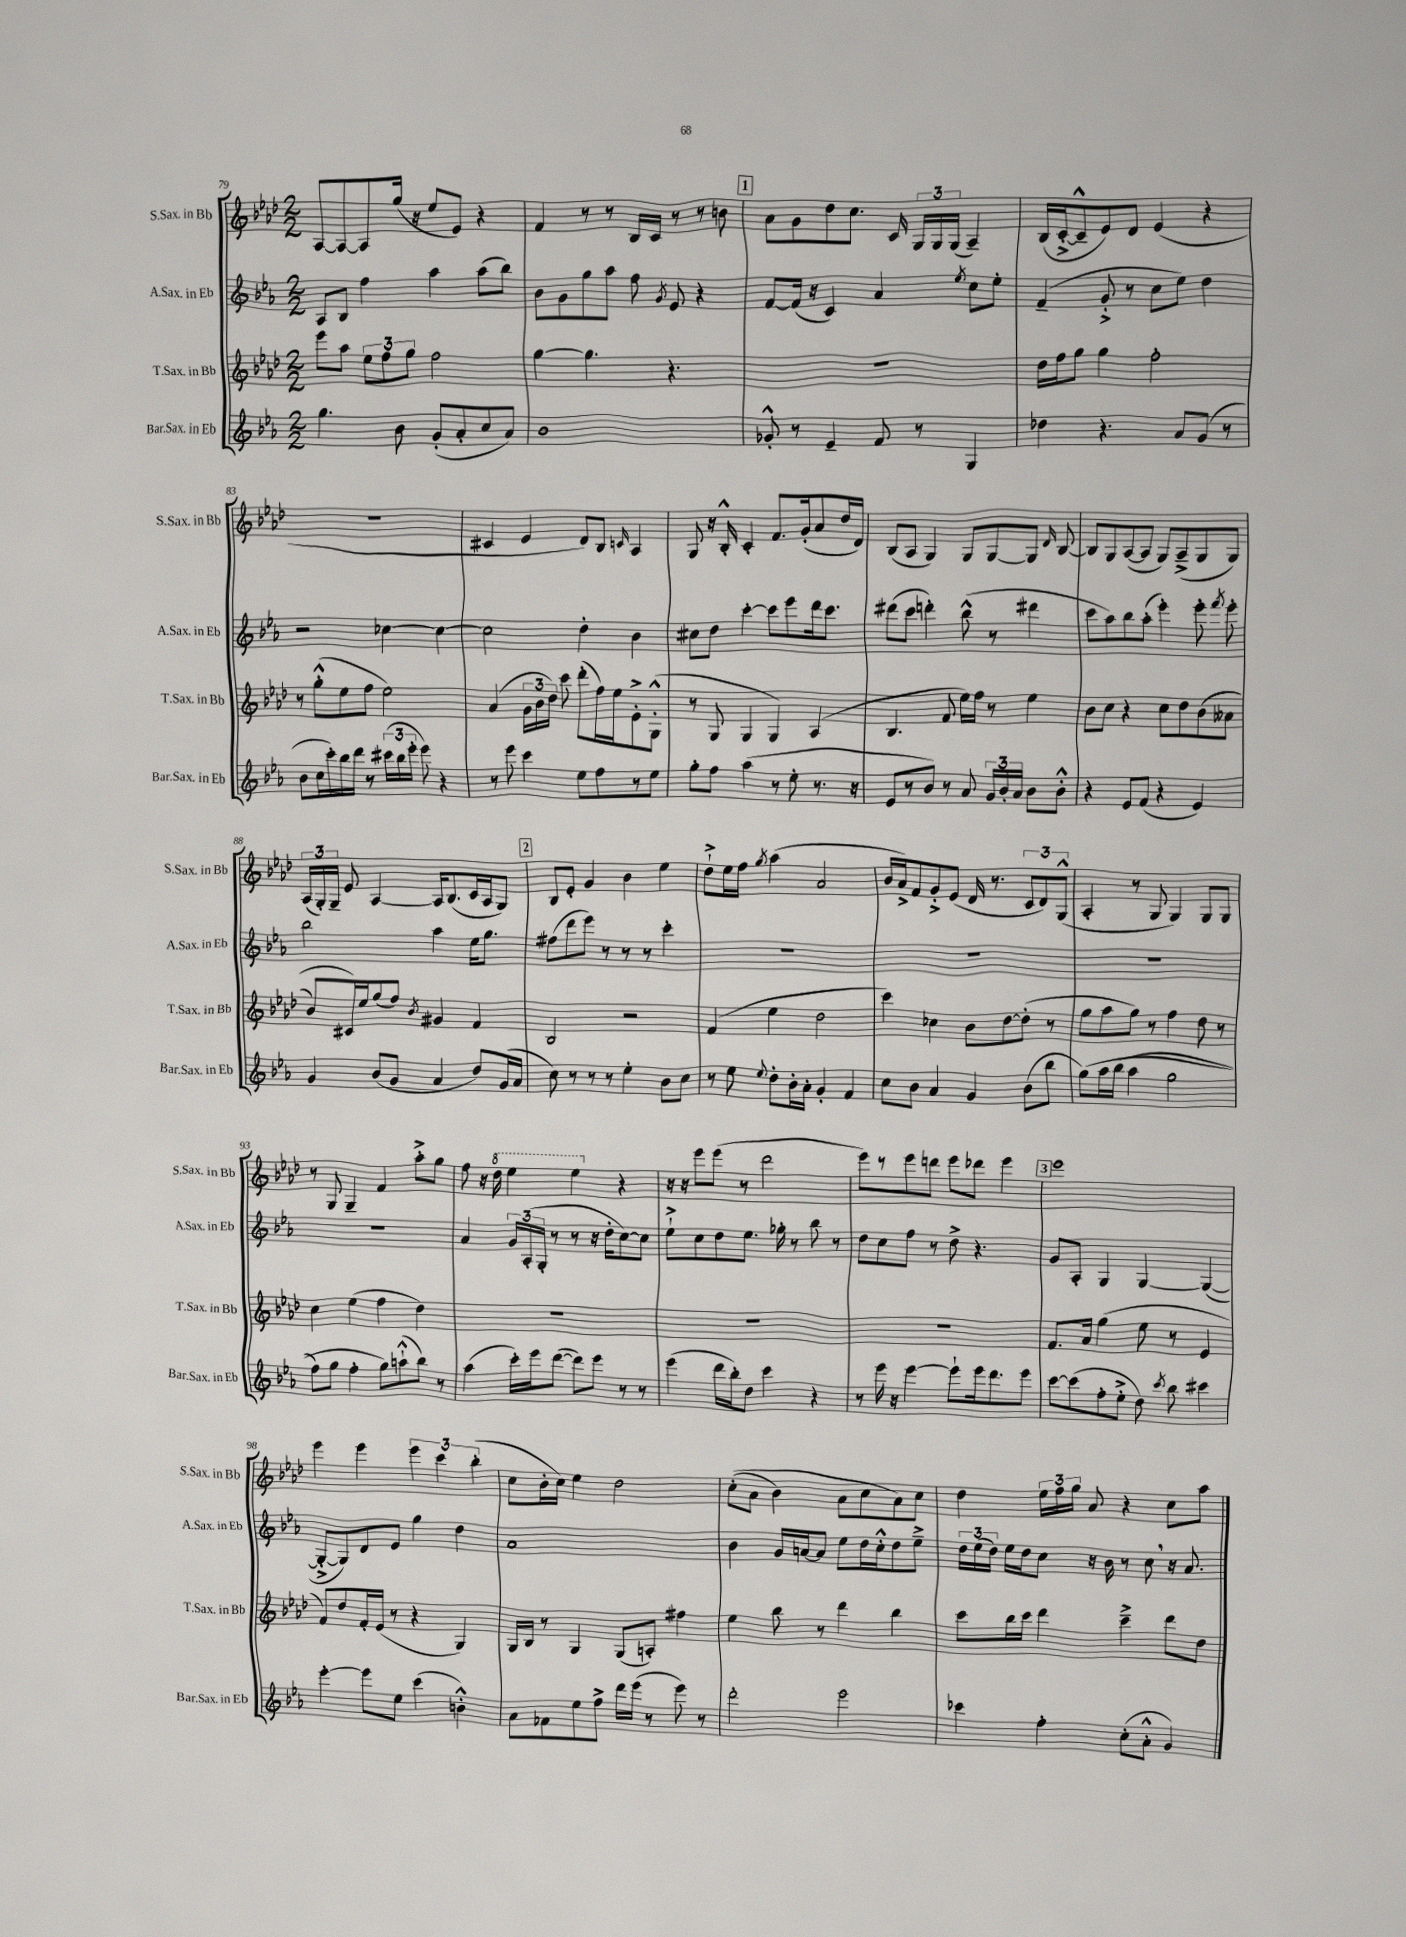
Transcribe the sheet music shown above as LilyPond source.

<<
\new StaffGroup <<
\new Staff = "s0" \with { instrumentName = "S.Sax. in Bb" shortInstrumentName = "S.Sax. in Bb" } {
    \clef treble \key aes \major \numericTimeSignature \time 2/2
    \autoBeamOff aes8[~ aes8~ aes8 g''16]( r16 ees''8[ ees'8]) r4 |
    f'4 r8 r8 bes16[ c'16] r8 r8 b'8 |
    \mark \markup { \box "1" } aes'8[ g'8 des''8 c''8.] c'16 \tuplet 3/2 { g16[ g16 g16]( } aes4--) |
    bes16[( c'16~-.-> c'8---^ ees'8) des'8] ees'4( r4 |
    R1 |
    cis'4 ees'4 des'8[) bes8] \grace { c'16 } aes4 |
    g8 r16 bes16-.-^ c'4-. f'8.[ g'16-.( aes'8 des''16 des'16]) |
    bes8[( aes8] g4) g8[ g8~ g8] \grace { des'16 } bes8~ |
    bes8[ g8 aes8~( aes8] g8[) aes8--->( g8 g8]) |
    \tuplet 3/2 { aes16[( g16-.) g16]-- } ees'8 aes4~ aes16[ bes8.( c'16 aes16 g8]) |
    \mark \markup { \box "2" } bes8[ ees'8]-. g'4 bes'4 ees''4 |
    des''8[-!-> ees''16 f''16] \acciaccatura { g''8 } aes''4( aes'2 |
    bes'16[ aes'16->) f'8 g'8-.-> ees'8]( des'16 r8. \tuplet 3/2 { c'8[ des'8) g8]-^( } |
    aes4-. r8 g8 g4) g8[ g8] |
    r8 g8 g4-- f'4 aes''8[-.-> g''8] |
    f''8 r16 \ottava #1 des'''16 ees'''4 ees'''4 \ottava #0 r4 |
    r16 r16 ees'''8[ ees'''8]( r8 des'''2 |
    ees'''8[) r8 ees'''8 d'''8] ees'''8[ des'''8] ees'''4 |
    \mark \markup { \box "3" } ees'''1 |
    ees'''4 ees'''4 \tuplet 3/2 { ees'''4 c'''4 bes''4-.( } |
    c''8[ bes'16-. c''16]) ees''4 des''2 |
    c''8[-.(\( aes'8] bes'4) aes'8[ c''8 aes'8\) c''8] |
    des''4 \tuplet 3/2 { ees''16[ f''16 g''16] } aes'8 r4 c''8[ aes''8] \bar "|." |
}
\new Staff = "s1" \with { instrumentName = "A.Sax. in Eb" shortInstrumentName = "A.Sax. in Eb" } {
    \clef treble \key ees \major \numericTimeSignature \time 2/2
    \autoBeamOff aes8[ bes8] f''4 aes''4 aes''8[( bes''8]) |
    bes'8[ g'8 g''8 aes''8] f''8 \acciaccatura { g'8 } ees'8 r4 |
    \mark \markup { \box "1" } f'8[~ f'16]( r16 c'4) aes'4 \acciaccatura { ees''8 } c''8[ ees''8]-. |
    f'4--( g'8-.-> r8 c''8[ ees''8]) d''4 |
    r2 ces''4~ ces''4~ |
    ces''2 d''4-. bes'4 |
    cis''8[ d''8] c'''4~-. c'''8[ ees'''8 d'''16 c'''8.] |
    dis'''8[( c'''8] d'''4-.) bes''8-^( r8 dis'''4 |
    c'''8[ aes''8) bes''8 aes''8]-.( ees'''4-.) ees'''8-. \acciaccatura { f'''8 } ees'''8-. |
    bes''2 aes''4 ees''16[ g''8.] |
    \mark \markup { \box "2" } fis''8[( d'''8 ees'''8]) r8 r8 r8 c'''4-. |
    R1 |
    R1 |
    R1 |
    R1 |
    aes'4 \tuplet 3/2 { g'16[ aes16-.( g16]-. } r8 r8 r16 d''16[-. c''8~) c''8] |
    ees''8[-!-> c''8 d''8 ees''8.] ges''16-. r8 bes''8 r8 |
    d''8[ c''8 f''8] r8 d''8-> r4. |
    \mark \markup { \box "3" } g'8[ aes8]-. g4 g4~ g4~( |
    g8[~-.-> g8) d'8 ees'8] g''4 d''4 |
    aes'1 |
    bes'4 g'16[ a'16~ a'8] ees''8[ d''16 c''16-.-^ d''8 ees''8]---> |
    \tuplet 3/2 { d''16[ ees''16( d''16]) } ees''16[ d''16 c''8] r16 bes'16 r8 c''8 \breathe r16 aes'8. \bar "|." |
}
\new Staff = "s2" \with { instrumentName = "T.Sax. in Bb" shortInstrumentName = "T.Sax. in Bb" } {
    \clef treble \key aes \major \numericTimeSignature \time 2/2
    \autoBeamOff ees'''8[ aes''8] \tuplet 3/2 { ees''8[ f''8 g''8] } f''2 |
    g''4~ g''4. r4. |
    \mark \markup { \box "1" } R1 |
    des''16[ f''16 g''8] g''4 f''2-. |
    r8 g''8[-.-^( ees''8 f''8] ees''2) |
    aes'4( \tuplet 3/2 { g'16[ bes'16 des''16]) } c'''8 des'''8[-.( f''16) ees''16 ees'8-.-> g8]-.-^( |
    r8 g8 g4 g4) aes4( |
    bes4. f'8 ees''16[) f''16] r8 ees''4 |
    bes'8[ c''8] r4 c''8[ des''8 bes'8(\( aeses'8] |
    bes'8[) cis'16\) ees''16 g''8( f''8]) \acciaccatura { bes'8 } gis'4 f'4 |
    \mark \markup { \box "2" } bes2 r2 |
    f'4( ees''4 des''2 |
    c'''4) ces''4 bes'8[ des''8~ des''8]-.( r8 |
    g''8[ aes''8 g''8]) r8 f''4 des''8 r8 |
    c''4 ees''4( f''4 des''4) |
    R1 |
    R1 |
    R1 |
    \mark \markup { \box "3" } f'8.[ aes'16] g''4( ees''8 r8 ees'4 |
    f'8[) des''8 f'16-. ees'16]( r8 r4 g4) |
    g16[ bes16] r8 g4 g8[( a8]-.) fis''4 |
    ees''4 bes''8 r8 des'''4 bes''4 |
    c'''8[ bes''16 c'''16] des'''4 c'''4---> des'''8[ des''8] \bar "|." |
}
\new Staff = "s3" \with { instrumentName = "Bar.Sax. in Eb" shortInstrumentName = "Bar.Sax. in Eb" } {
    \clef treble \key ees \major \numericTimeSignature \time 2/2
    \autoBeamOff g''4. bes'8 g'8[-.( aes'8-. c''8 aes'8]) |
    bes'1 |
    \mark \markup { \box "1" } ges'8-.-^ r8 ees'4-- f'8 r8 g4 |
    des''4 r4. aes'8[ g'8]( r8 |
    bes'8[ c''16 c'''16-.) bes''16 d'''16] r8 \tuplet 3/2 { cis'''16[( bes''16 ees'''16]-. } ees'''8) r4 |
    r8 ees'''8 c'''4 ees''8[ f''8 r8 ees''8] |
    g''8[-. f''8] aes''4( r8 ees''8-. r8. r16 |
    ees'8[ r8 bes'8]) r8 aes'8 \tuplet 3/2 { g'16[ bes'16-. aes'16] } bes'8[ bes'8]-.-^ |
    r4 ees'8[ f'8]( r4 ees'4) |
    g'4 bes'8[( g'8] aes'4 d''8[) g'16( aes'16] |
    \mark \markup { \box "2" } c''8) r8 r8 r8 ees''4-. bes'8[ c''8] |
    r8 ees''8 \appoggiatura { ees''8 } d''8[-. bes'16-. aes'16]-. g'4-. f'4 |
    c''8[ bes'8] aes'4 g'4 bes'8[( bes''8] |
    g''8[)\( aes''16 bes''16]( aes''4 g''2 |
    f''8[) g''8] f''4-. g''8[\) a''8-!-^( bes''8]) r8 |
    aes''4( c'''16[-.) ees'''16 d'''8]~( d'''8[) ees'''8] r8 r8 |
    ees'''4( d'''16[ bes''16-.) d''8] c'''4 r4 |
    r8 ees'''16 r16 ees'''4~ ees'''8[-! ees'''16 d'''8. ees'''8] |
    \mark \markup { \box "3" } c'''8[~ c'''8( f''8-. ees''8]-.-> d''8) \acciaccatura { c'''8 } bes''8 cis'''4 |
    ees'''4~-. ees'''8[ ees''8] c'''4( b'4-.-^) |
    aes'8[ fes'8 ees''8 f''8]-> d'''16[ ees'''16]( r8 ees'''8) r8 |
    d'''2-. ees'''2 |
    ces'''4 f''4-. c''8[-.( aes'8]-.-^ g'4) \bar "|." |
}
>>
>>
\layout { \context { \Score currentBarNumber = #79 } }
